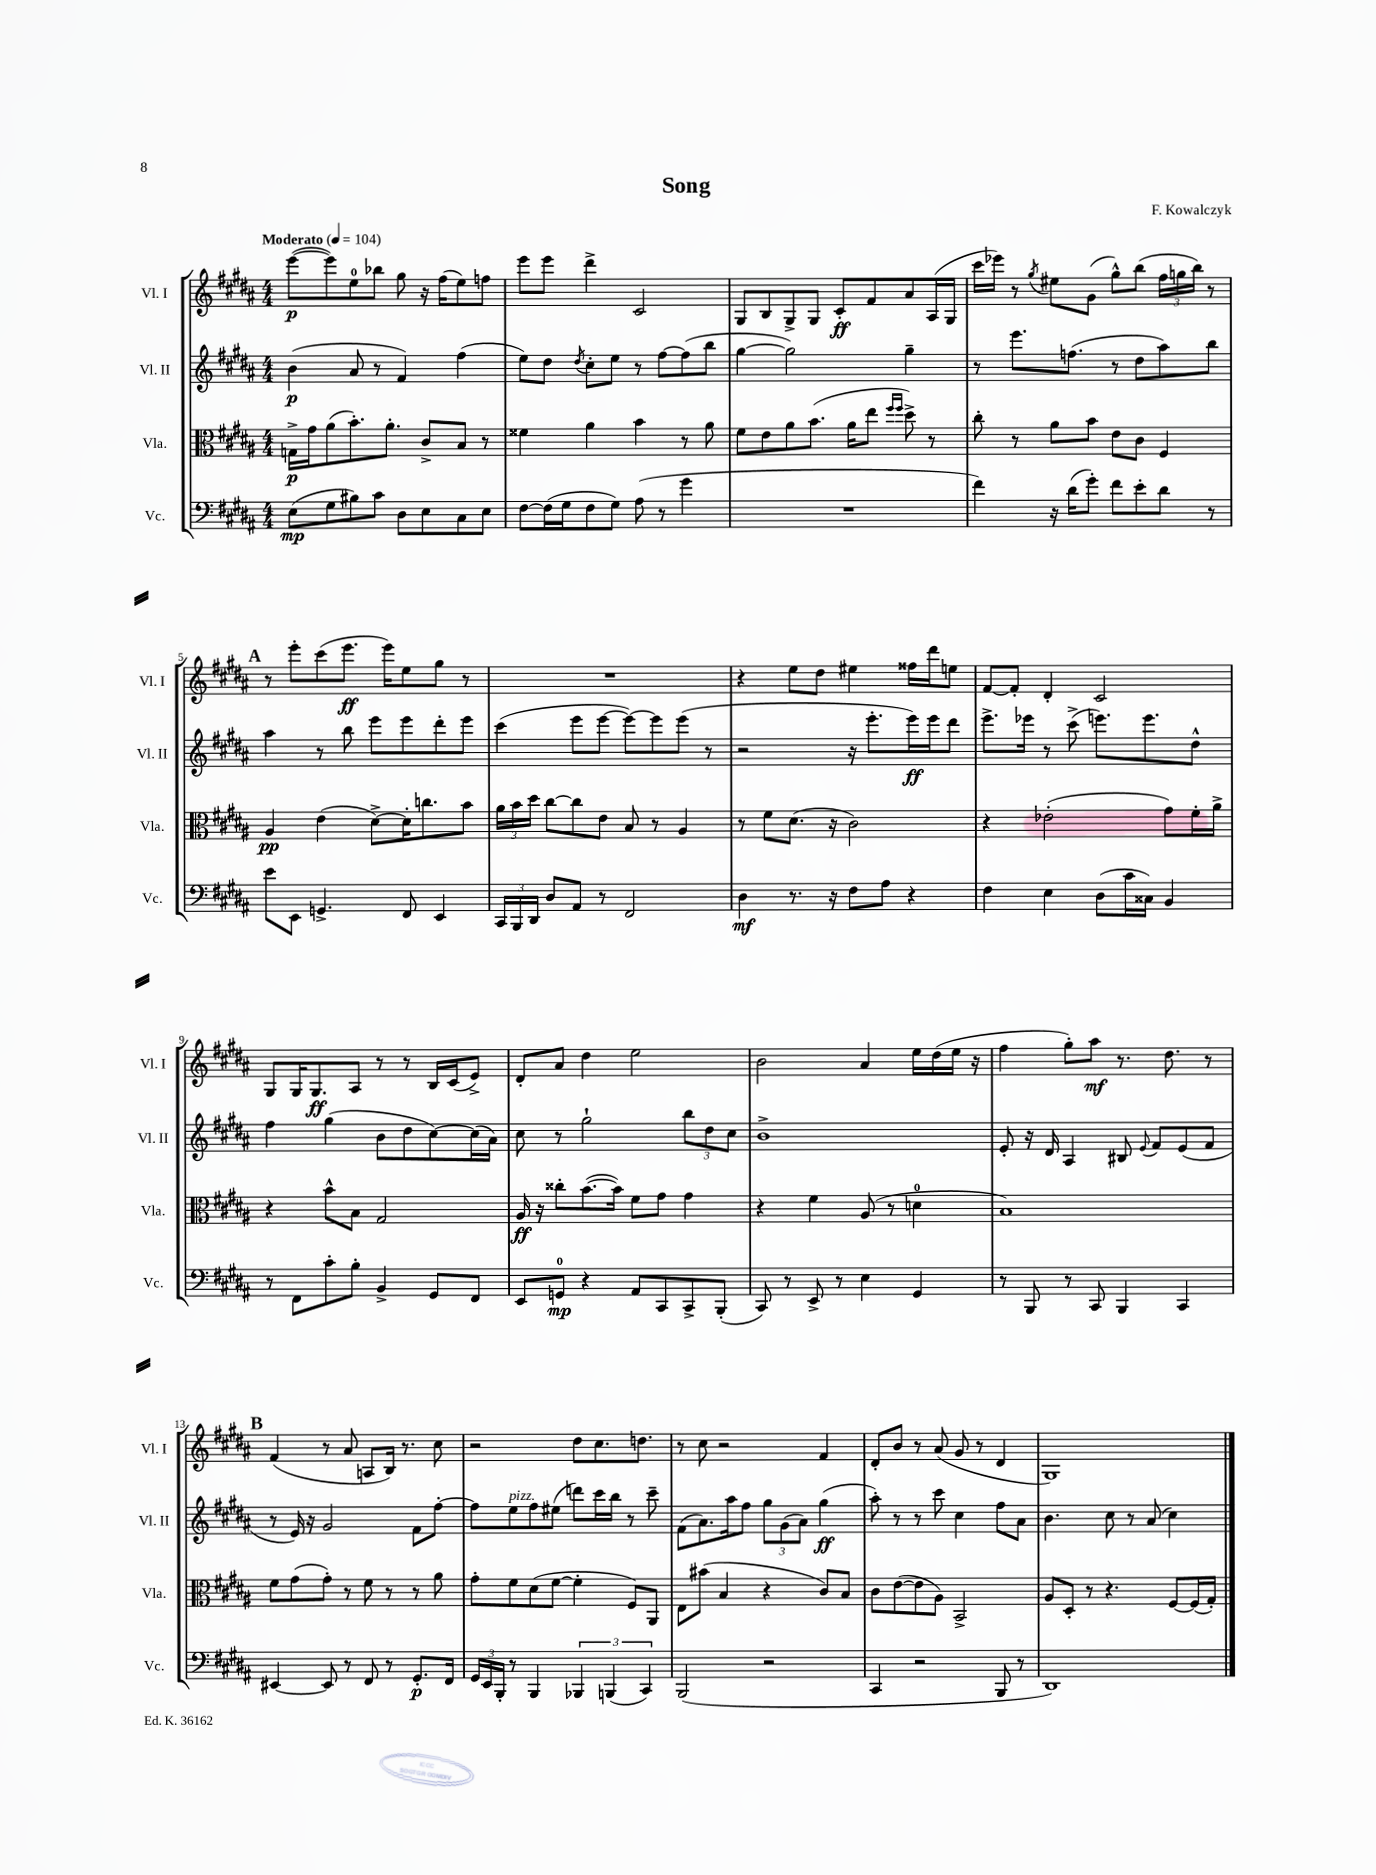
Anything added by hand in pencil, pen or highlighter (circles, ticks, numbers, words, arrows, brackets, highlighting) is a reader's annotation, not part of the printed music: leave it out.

**kern	**dynam	**kern	**dynam	**kern	**dynam	**kern	**dynam
*part4	*part4	*part3	*part3	*part2	*part2	*part1	*part1
*staff4	*staff4	*staff3	*staff3	*staff2	*staff2	*staff1	*staff1
*I"Vc.	*	*I"Vla.	*	*I"Vl. II	*	*I"Vl. I	*
*I'Vc.	*	*I'Vla.	*	*I'Vl. II	*	*I'Vl. I	*
*clefF4	*	*clefC3	*	*clefG2	*	*clefG2	*
*k[f#c#g#d#a#]	*	*k[f#c#g#d#a#]	*	*k[f#c#g#d#a#]	*	*k[f#c#g#d#a#]	*
*M4/4	*	*M4/4	*	*M4/4	*	*M4/4	*
*MM104	*	*MM104	*	*MM104	*	*MM104	*
=1	=1	=1	=1	=1	=1	=1	=1
!	!	!	!	!	!	!LO:TX:a:B:t=Moderato	!
(8E\L	mp	16Gn^\LL	p	(4b\	p	([8eee\L	p
.	.	16g#\J	.	.	.	.	.
8G#\	.	(8a#\	.	.	.	8eee\])	.
8B#X\)	.	8.b'\)	.	8a#/	.	8ee\	.
8c#\J	.	.	.	8r	.	8bb-X\J	.
.	.	8.a#'\J	.	.	.	.	.
8D#\L	.	.	.	4f#/)	.	8gg#\	.
8E\	.	8c#^/L	.	.	.	16r	.
.	.	.	.	.	.	(16ff#\KL	.
8C#\	.	8B/J	.	(4ff#\	.	8ee\)	.
8E\J	.	8r	.	.	.	8ffn\J	.
=2	=2	=2	=2	=2	=2	=2	=2
[8F#\L	.	4f##X\	.	8ee\L)	.	8eee\L	.
(16F#\L]	.	.	.	8dd#\J	.	8eee\J	.
16G#\J	.	.	.	.	.	.	.
.	.	.	.	8qdd#/	.	.	.
8F#\	.	4a#\	.	8cc#'\L	.	4ddd#^\	.
8G#\J)	.	.	.	8ee\J	.	.	.
(8A#\	.	4b\	.	8r	.	2c#/	.
8r	.	.	.	[8ff#\L	.	.	.
4g#\	.	8r	.	(8ff#\]	.	.	.
.	.	8a#\	.	8bb\J	.	.	.
=3	=3	=3	=3	=3	=3	=3	=3
1r	.	8f#\L	.	[4gg#\	.	8G#/L	.
.	.	8e\	.	.	.	8B/	.
.	.	8a#\	.	2gg#\])	.	8G#^/	.
.	.	(8.b\J	.	.	.	8G#/J	.
.	.	.	.	.	.	8c#'/L	ff
.	.	16a#\KL	.	.	.	.	.
.	.	8ee\J	.	.	.	8f#/	.
.	.	16qqff#/LL	.	.	.	.	.
.	.	16qqff#/JJ	.	.	.	.	.
.	.	8dd#^\)	.	4gg#~\	.	8a#/	.
.	.	8r	.	.	.	(16A#/L	.
.	.	.	.	.	.	16G#/JJ	.
=4	=4	=4	=4	=4	=4	=4	=4
4f#\)	.	8cc#'\	.	8r	.	16ccc#\LL	.
.	.	.	.	.	.	16eee-X\JJ)	.
.	.	8r	.	8.eee\L	.	8r	.
.	.	.	.	.	.	8qgg#/	.
16r	.	8a#\L	.	.	.	8ee#X\L	.
(16d#\KL	.	.	.	(8.ffn\J	.	.	.
8g#'\J)	.	8b\J	.	.	.	(8g#\J	.
8f#\L	.	8e\L	.	8r	.	8gg#^^\L)	.
8e'\	.	8c#\J	.	8dd#\L	.	(8bb\J	.
8d#\J	.	4F#/	.	8aa#\)	.	24ff#\LL	.
.	.	.	.	.	.	24ggn\	.
.	.	.	.	.	.	24bb\JJ)	.
8r	.	.	.	8bb\J	.	8r	.
!!LO:LB:g=z
!!LO:REH:place=s1:t=A
=5	=5	=5	=5	=5	=5	=5	=5
8e\L	.	4A#/	pp	4aa#\	.	8r	.
8EE\J	.	.	.	.	.	8eee'\L	.
4.GGn^/	.	(4e\	.	8r	.	(8ccc#\	.
.	.	.	.	8bb\	.	8.eee\J	ff
.	.	[8d#^\L)	.	8eee\L	.	.	.
.	.	.	.	.	.	16eee\KL)	.
8FF#/	.	16d#'\K]	.	8eee\	.	8ee\	.
.	.	8.ccn\	.	.	.	.	.
4EE/	.	.	.	8ddd#'\	.	8gg#\J	.
.	.	8b\J	.	8eee\J	.	8r	.
=6	=6	=6	=6	=6	=6	=6	=6
24CC#/LL	.	24a#\LL	.	(4ccc#\	.	1r	.
24BBB/	.	24b\	.	.	.	.	.
24DD#/JJ	.	24dd#\JJ	.	.	.	.	.
8D#/L	.	[8cc#\L	.	.	.	.	.
8AA#/J	.	8cc#\]	.	8eee\L	.	.	.
8r	.	8e\J	.	[8eee\J	.	.	.
2FF#/	.	8B/	.	8eee\L_)	.	.	.
.	.	8r	.	8eee\]	.	.	.
.	.	4A#/	.	(8eee\J	.	.	.
.	.	.	.	8r	.	.	.
=7	=7	=7	=7	=7	=7	=7	=7
4D#\	mf	8r	.	2r	.	4r	.
.	.	8f#\L	.	.	.	.	.
8.r	.	(8.d#\J	.	.	.	8ee\L	.
.	.	.	.	.	.	8dd#\J	.
16r	.	16r	.	.	.	.	.
8F#\L	.	2c#\)	.	16r	.	4ee#X\	.
.	.	.	.	8.eee'\L	.	.	.
8A#\J	.	.	.	.	.	.	.
4r	.	.	.	16eee\L)	ff	16ff##X\LL	.
.	.	.	.	16eee\J	.	16ddd#\J	.
.	.	.	.	8ddd#\J	.	8een\J	.
=8	=8	=8	=8	=8	=8	=8	=8
4F#\	.	4r	.	8.eee^\L	.	[8f#/L	.
.	.	.	.	.	.	8f#'/J]	.
.	.	.	.	16eee-X\Jk	.	.	.
4E\	.	(2e-X'\	.	8r	.	4d#'/	.
.	.	.	.	(8ccc#^\	.	.	.
(8D#\L	.	.	.	8.eeen\L)	.	2c#/	.
16c#\L	.	.	.	.	.	.	.
16C##X\JJ)	.	.	.	8.eee\	.	.	.
4BB/	.	8g#\L)	.	.	.	.	.
.	.	16f#'\L	.	8dd#^^\J	.	.	.
.	.	16a#^\JJ	.	.	.	.	.
!!LO:LB:g=z
=9	=9	=9	=9	=9	=9	=9	=9
8r	.	4r	.	4ff#\	.	8G#/L	.
8FF#\L	.	.	.	.	.	16G#/K	.
.	.	.	.	.	.	8.G#/	ff
8c#'\	.	8b^^\L	.	(4gg#\	.	.	.
8B'\J	.	8B\J	.	.	.	8A#/J	.
4BB^/	.	2G#/	.	8b\L	.	8r	.
.	.	.	.	8dd#\	.	8r	.
8GG#/L	.	.	.	[8cc#\)	.	16B/LL	.
.	.	.	.	.	.	(16c#/J	.
8FF#/J	.	.	.	(16cc#\L]	.	8e^/J)	.
.	.	.	.	16a#\JJ)	.	.	.
=10	=10	=10	=10	=10	=10	=10	=10
8EE/L	.	16A#/	ff	8cc#\	.	8d#'/L	.
.	.	16r	.	.	.	.	.
8GGn/J	mp	8cc##X'\L	.	8r	.	8a#/J	.
4r	.	([8.b\	.	2gg#`\	.	4dd#\	.
.	.	16b\Jk])	.	.	.	.	.
8AA#/L	.	8f#\L	.	.	.	2ee\	.
8CC#/	.	8g#\J	.	.	.	.	.
8CC#^/	.	4g#\	.	12bb\L	.	.	.
.	.	.	.	12dd#\	.	.	.
(8BBB'/J	.	.	.	.	.	.	.
.	.	.	.	12cc#\J	.	.	.
=11	=11	=11	=11	=11	=11	=11	=11
8CC#/)	.	4r	.	1b^	.	2b\	.
8r	.	.	.	.	.	.	.
8EE^/	.	4f#\	.	.	.	.	.
8r	.	.	.	.	.	.	.
4E\	.	(8A#/	.	.	.	4a#/	.
.	.	8r	.	.	.	.	.
4GG#/	.	4dn\	.	.	.	16ee\LL	.
.	.	.	.	.	.	(16dd#\	.
.	.	.	.	.	.	16ee\JJ	.
.	.	.	.	.	.	16r	.
=12	=12	=12	=12	=12	=12	=12	=12
8r	.	1B)	.	8e'/	.	4ff#\	.
8BBB/	.	.	.	16r	.	.	.
.	.	.	.	16d#/	.	.	.
8r	.	.	.	4A#/	.	8gg#'\L)	.
8CC#/	.	.	.	.	.	8aa#\J	mf
4BBB/	.	.	.	8B#X/	.	8.r	.
.	.	.	.	8qqe/	.	.	.
.	.	.	.	8f#/L	.	.	.
.	.	.	.	.	.	8.dd#\	.
4CC#/	.	.	.	(8e/	.	.	.
.	.	.	.	8f#/J	.	8r	.
!!LO:LB:g=z
!!LO:REH:place=s1:t=B
=13	=13	=13	=13	=13	=13	=13	=13
[4EE#X/	.	8f#\L	.	8r	.	(4f#/	.
.	.	(8g#\	.	16e/)	.	.	.
.	.	.	.	16r	.	.	.
8EE#/]	.	8g#'\J)	.	2g#/	.	8r	.
8r	.	8r	.	.	.	8a#/	.
8FF#/	.	8f#\	.	.	.	8An/L	.
8r	.	8r	.	.	.	16B/Jk)	.
.	.	.	.	.	.	8.r	.
8.GG#'/L	p	8r	.	8f#\L	.	.	.
.	.	8a#\	.	[8ff#'\J	.	8cc#\	.
16FF#/Jk	.	.	.	.	.	.	.
=14	=14	=14	=14	=14	=14	=14	=14
24GG#/LL	.	8g#'\L	.	8ff#\L]	.	2r	.
24EE/	.	.	.	.	.	.	.
24BBB'/JJ	.	.	.	.	.	.	.
!	!	!	!	!LO:TX:a:i:t=pizz.	!	!	!
8r	.	8f#\	.	8ee\	.	.	.
4BBB/	.	(8d#\	.	8ff#\	.	.	.
.	.	[8f#\J	.	(8ee#X\J	.	.	.
6BBB-X/	.	4f#'\]	.	8dddn\L)	.	8dd#\L	.
.	.	.	.	16ccc#\L	.	8.cc#\	.
(6BBBn/	.	.	.	.	.	.	.
.	.	.	.	16bb\JJ	.	.	.
.	.	8F#/L)	.	8r	.	.	.
.	.	.	.	.	.	8.ddn\J	.
6CC#/)	.	.	.	.	.	.	.
.	.	8AA#/J	.	8ccc#~\	.	.	.
=15	=15	=15	=15	=15	=15	=15	=15
(2BBB/	.	8E\L	.	(8f#\L	.	8r	.
.	.	(8b#X\J	.	8.a#\)	.	8cc#\	.
.	.	4B/	.	.	.	2r	.
.	.	.	.	16aa#\k	.	.	.
.	.	.	.	8ff#\J	.	.	.
2r	.	4r	.	12gg#\L	.	.	.
.	.	.	.	(12g#\	.	.	.
.	.	.	.	12a#\J)	.	.	.
.	.	8c#/L)	.	(4gg#\	ff	4f#/	.
.	.	8B/J	.	.	.	.	.
=16	=16	=16	=16	=16	=16	=16	=16
4CC#/	.	8c#\L	.	8aa#'\)	.	8d#'/L	.
.	.	([8e\	.	8r	.	8b/J	.
2r	.	8e\]	.	8r	.	8r	.
.	.	8A#\J)	.	8ccc#\	.	(8a#/	.
.	.	2BB^/	.	4cc#\	.	8g#/	.
.	.	.	.	.	.	8r	.
8BBB/	.	.	.	8ff#\L	.	4d#/	.
8r	.	.	.	8a#\J	.	.	.
=17	=17	=17	=17	=17	=17	=17	=17
1DD#)	.	8A#/L	.	4.b\	.	1G#)	.
.	.	8D#'/J	.	.	.	.	.
.	.	8r	.	.	.	.	.
.	.	4.r	.	8cc#\	.	.	.
.	.	.	.	8r	.	.	.
.	.	.	.	(8a#/	.	.	.
.	.	[8F#/L	.	4cc#\)	.	.	.
.	.	(16F#/L]	.	.	.	.	.
.	.	16G#'/JJ)	.	.	.	.	.
==	==	==	==	==	==	==	==
*-	*-	*-	*-	*-	*-	*-	*-
